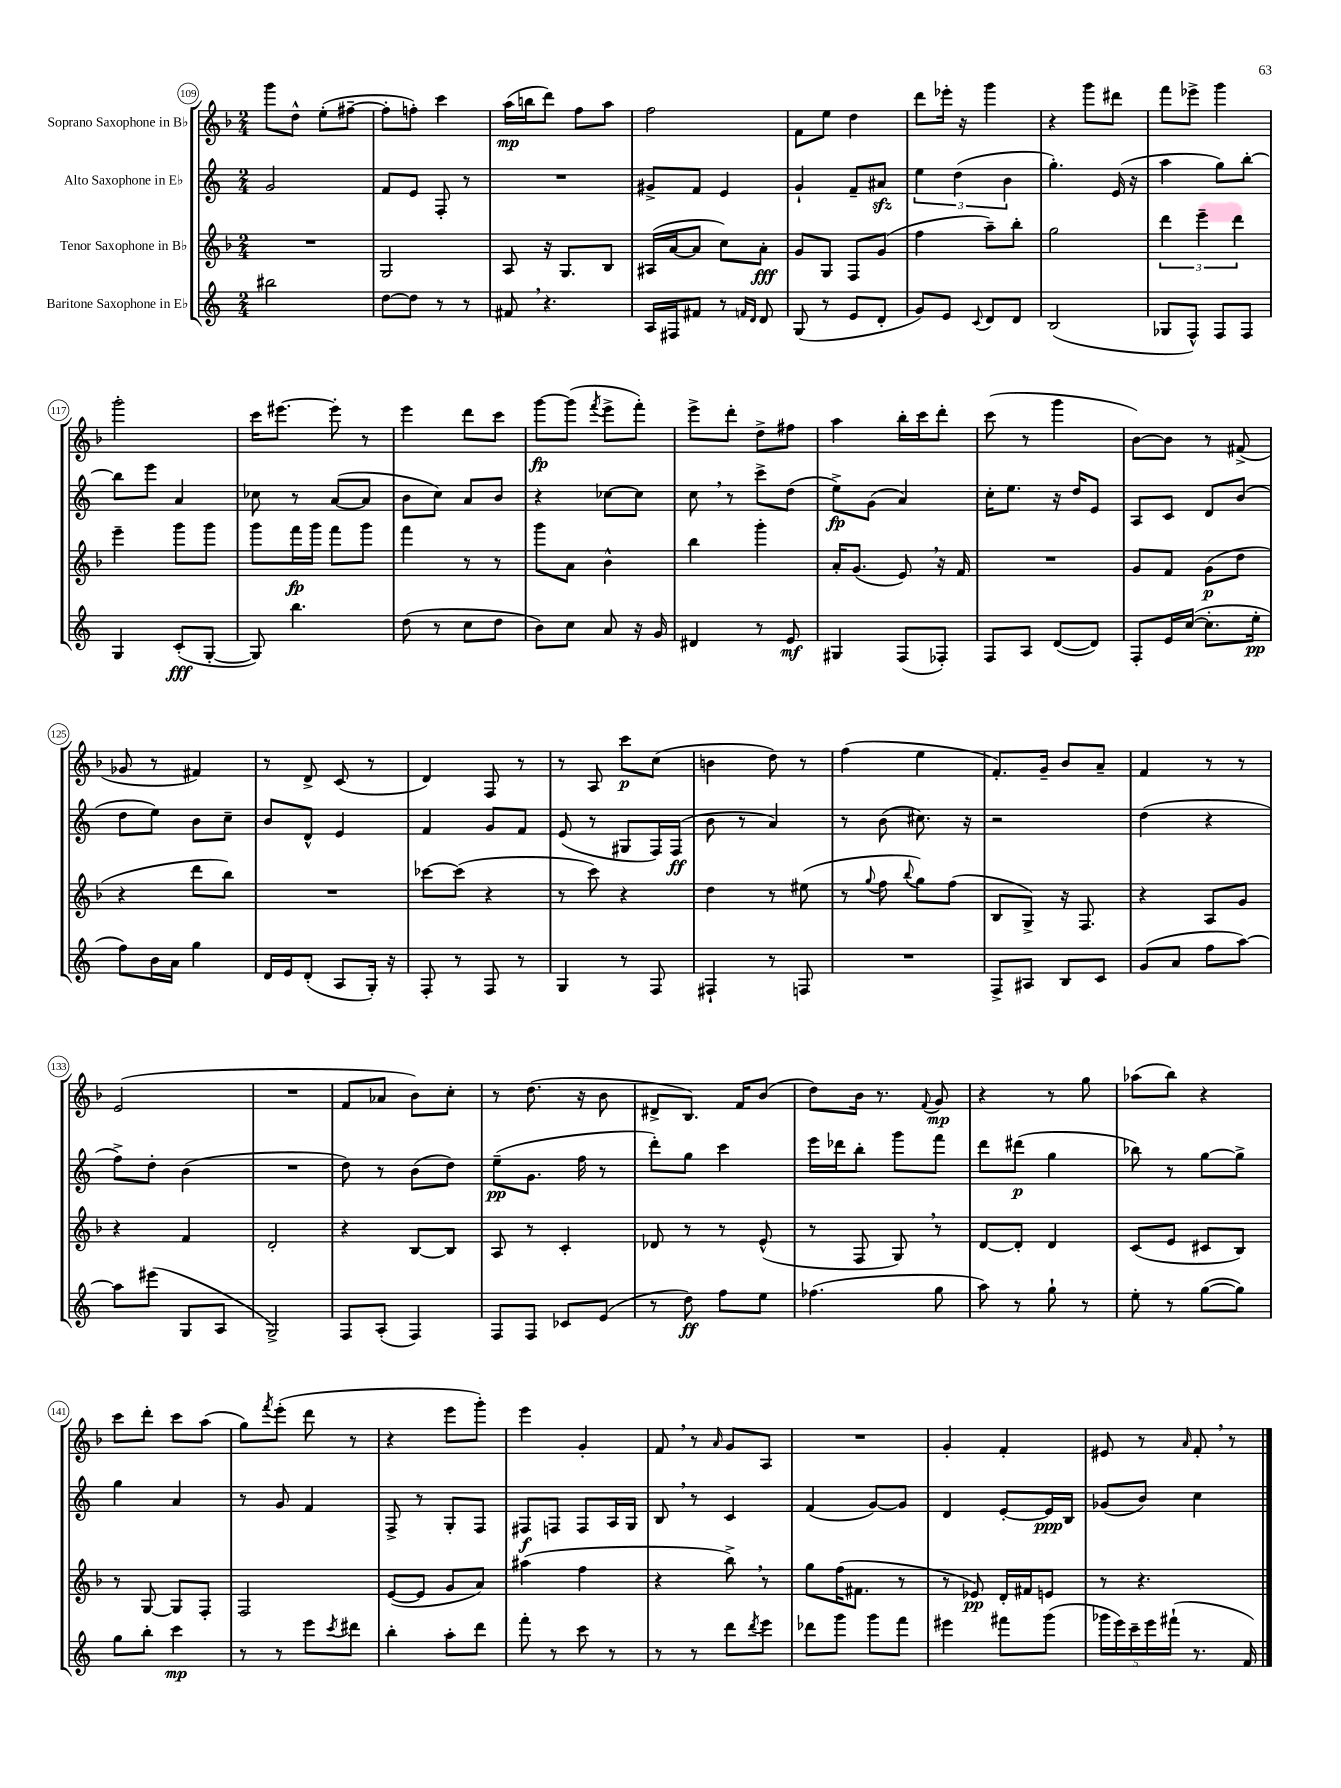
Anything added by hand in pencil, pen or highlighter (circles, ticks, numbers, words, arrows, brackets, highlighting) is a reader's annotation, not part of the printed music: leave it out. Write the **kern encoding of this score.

**kern	**kern	**kern	**kern
*staff4	*staff3	*staff2	*staff1
*clefG2	*clefG2	*clefG2	*clefG2
*k[]	*k[b-]	*k[]	*k[b-]
*M2/4	*M2/4	*M2/4	*M2/4
2bb#	2r	2g	8ggg
.	.	.	8dd^^
.	.	.	(8ee'
.	.	.	[8ff#~
=	=	=	=
[8dd	2G	8f	8ff#']
8dd]	.	8e	8ff')
8r	.	8F'	4ccc
8r	.	8r	.
=	=	=	=
8f#	8A	2r	(16aa
.	.	.	16bb
4.r	16r	.	8ddd)
.	8.G	.	.
.	.	.	8ff
.	8B-	.	8aa
=	=	=	=
16A	(16A#	8g#^	2ff
16F#	[16a	.	.
8f#	8a]	8f	.
8r	8cc)	4e	.
16qqf	.	.	.
16qqd	.	.	.
8d	8a'	.	.
=	=	=	=
(8G	8g	4g`	8f
8r	8G	.	8ee
8e	8F	8f~	4dd
8d'	(8g	8a#	.
=	=	=	=
8g)	4ff	6ee	8ddd
8e	.	.	16eee-'
.	.	(6dd	.
.	.	.	16r
8qqc	.	.	.
8d	8aa~)	.	4ggg
.	.	6b	.
8d	8bb-'	.	.
=	=	=	=
(2B	2gg	4.gg')	4r
.	.	.	8ggg
.	.	(16e	8ddd#
.	.	16r	.
=	=	=	=
8G-	6ddd	4aa	8fff
8F^^)	.	.	8eee-^
.	6eee~	.	.
8F	.	8gg)	4ggg
.	6ddd	.	.
8F	.	[8bb'	.
=	=	=	=
4G	4eee~	8bb]	2ggg'
.	.	8eee	.
(8c'	8ggg	4a	.
[8G'	8ggg	.	.
=	=	=	=
8G])	8ggg	8cc-	16ccc
.	.	.	[8.eee#
4.bb	16fff	8r	.
.	16ggg	.	.
.	8fff	([8a	8eee#']
.	8ggg	8a]	8r
=	=	=	=
(8dd	4fff	8b	4eee
8r	.	8cc)	.
8cc	8r	8a	8ddd
8dd	8r	8b	8ccc
=	=	=	=
8b)	8ggg	4r	[8ggg
8cc	8a	.	(8ggg]
.	.	.	8qfff
8a	4b-^^	[8cc-	8eee^
16r	.	8cc-]	8fff')
16g	.	.	.
=	=	=	=
4d#	4bb-	8cc	8eee^
.	.	8r	8ddd'
8r	4ggg'	8ccc^	8dd^
8e	.	(8dd	8ff#
=	=	=	=
4G#	16a'	8ee^)	4aa
.	(8.g	.	.
.	.	(8g	.
(8F	8e)	4a)	16bb-'
.	.	.	16ccc
8F-')	16r	.	8ddd'
.	16f	.	.
=	=	=	=
8F	2r	16cc'	(8ccc
.	.	8.ee	.
8A	.	.	8r
([8d	.	16r	4ggg
.	.	16dd	.
8d])	.	8e	.
=	=	=	=
8F'	8g	8A	[8b-)
16e	8f	8c	8b-]
([16cc	.	.	.
8.cc']	(8g	8d	8r
.	8dd	(8b	(8f#^
16ee'	.	.	.
=	=	=	=
8ff)	4r	8dd	8g-
16b	.	8ee)	8r
16a	.	.	.
4gg	8ddd	8b	4f#)
.	8bb-)	8cc~	.
=	=	=	=
16d	2r	8b	8r
16e	.	.	.
(8d'	.	8d^^	8d^
8A	.	4e	(8c
16G')	.	.	8r
16r	.	.	.
=	=	=	=
8F'	[8ccc-	4f	4d)
8r	(8ccc-]	.	.
8F	4r	8g	8F
8r	.	8f	8r
=	=	=	=
4G	8r	(8e	8r
.	8ccc)	8r	8A
8r	4r	8G#	8ccc
8F	.	16F)	(8cc
.	.	(16F	.
=	=	=	=
4F#`	4dd	8b	4b
.	.	8r	.
8r	8r	4a)	8dd)
8F	(8ee#	.	8r
=	=	=	=
2r	8r	8r	(4ff
.	8qqgg	.	.
.	8ff	(8b	.
.	8qqbb-	.	.
.	8gg)	8.cc#)	4ee
.	(8ff	.	.
.	.	16r	.
=	=	=	=
8F^	8B-	2r	8.f')
8A#	8G^)	.	.
.	.	.	16g~
8B	16r	.	8b-
.	8.F	.	.
8c	.	.	8a~
=	=	=	=
(8g	4r	(4dd	4f
8a	.	.	.
8ff	8A	4r	8r
[8aa)	8g	.	8r
=	=	=	=
8aa]	4r	8ff^)	(2e
(8eee#	.	8dd'	.
8G	4f	(4b	.
8A	.	.	.
=	=	=	=
2G^)	2d'	2r	2r
=	=	=	=
8F	4r	8dd)	8f
(8A'	.	8r	8a-
4F)	[8B-	(8b	8b-)
.	8B-]	8dd)	8cc'
=	=	=	=
8F	8A	(8ee~	8r
8F	8r	8.g	(8.dd
8c-	4c'	.	.
.	.	16ff	16r
(8e	.	8r	8b-
=	=	=	=
8r	8d-	8ddd')	8d#^
8dd)	8r	8gg	8.B-)
8ff	8r	4ccc	.
.	.	.	16f
8ee	(8e^^	.	(8b-
=	=	=	=
(4.ff-	8r	16eee	8dd)
.	.	16ddd-	.
.	8F	8bb'	16b-
.	.	.	8.r
.	8G)	8ggg	.
.	.	.	8qqf
8gg	8r	8fff	8g
=	=	=	=
8aa)	[8d	8ddd	4r
8r	8d']	(8ddd#	.
8gg`	4d	4gg	8r
8r	.	.	8gg
=	=	=	=
8ee'	(8c	8bb-)	(8aa-
8r	8e	8r	8bb-)
([8gg	8c#	[8gg	4r
8gg])	8B-)	8gg^]	.
=	=	=	=
8gg	8r	4gg	8ccc
8bb'	[8G	.	8ddd'
4ccc	8G]	4a	8ccc
.	8F'	.	(8aa
=	=	=	=
8r	2F	8r	8gg)
.	.	.	8qfff
8r	.	8g	(8eee'
8eee	.	4f	8ddd
8qccc	.	.	.
8ddd#	.	.	8r
=	=	=	=
4bb'	([8e	8F^	4r
.	8e]	8r	.
8aa'	8g	8G'	8eee
8ddd	8a)	8F	8ggg')
=	=	=	=
8fff'	(4aa#	8F#	4eee
8r	.	8F	.
8ccc	4ff	8F	4g'
8r	.	16A	.
.	.	16G	.
=	=	=	=
8r	4r	8B	8f
8r	.	8r	8r
.	.	.	16qqa
8ddd	8bb-^)	4c	8g
8qddd	.	.	.
8eee	8r	.	8A
=	=	=	=
8ddd-	8gg	(4f	2r
8ggg	(16ff	.	.
.	8.f#	.	.
8ggg	.	[8g)	.
8fff	8r	8g]	.
=	=	=	=
4eee#	8r	4d	4g'
.	8e-)	.	.
8fff#	16d'	[8e'	4f'
.	16f#	.	.
(8ggg	8e	16e]	.
.	.	16B	.
=	=	=	=
20ggg-	8r	(8g-	8e#
20eee)	.	.	.
20ccc~	.	.	.
.	4.r	8b)	8r
20eee	.	.	.
(20fff#`	.	.	.
.	.	.	16qqa
8.r	.	4cc	8f'
.	.	.	8r
16f)	.	.	.
==	==	==	==
*-	*-	*-	*-
